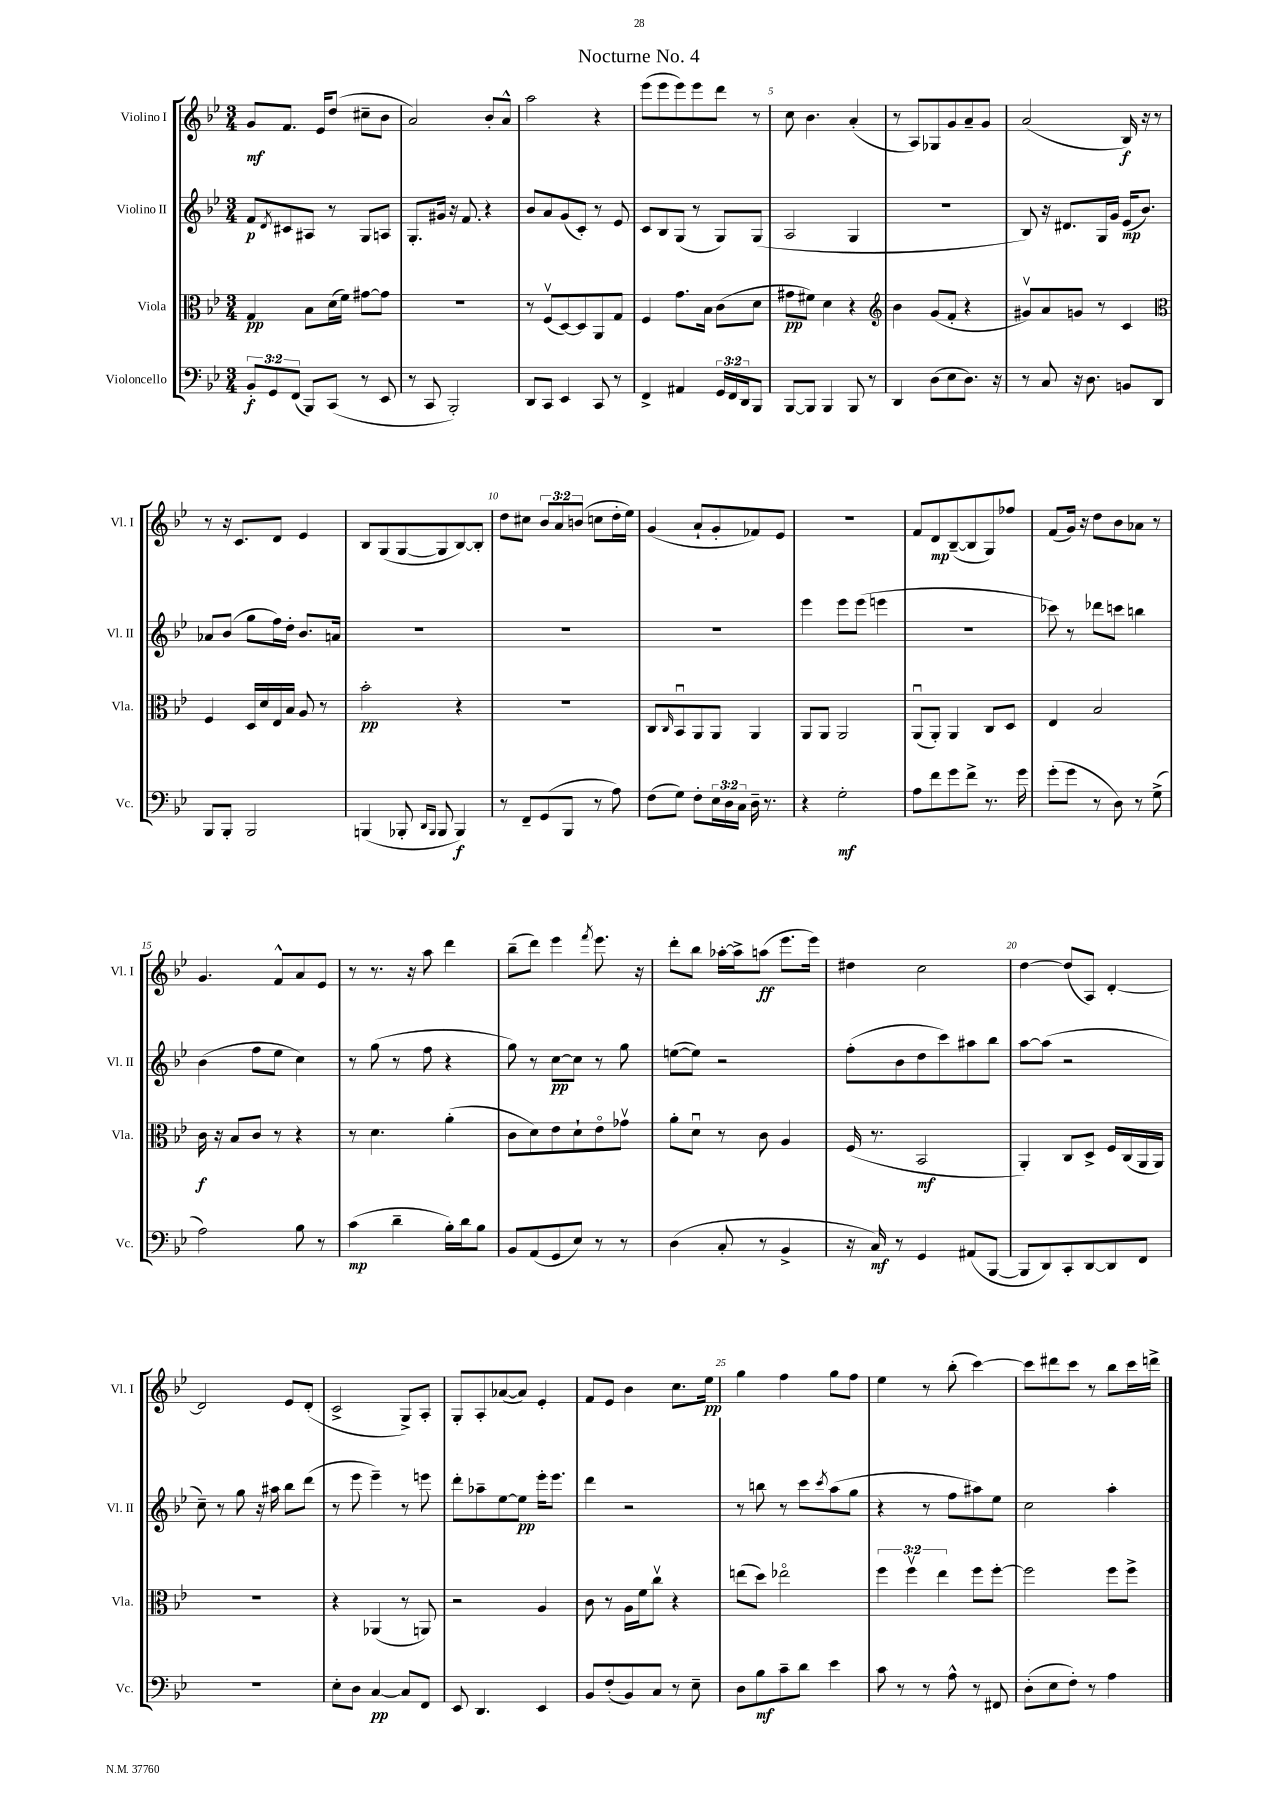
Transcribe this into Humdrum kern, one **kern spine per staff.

**kern	**kern	**kern	**kern
*staff4	*staff3	*staff2	*staff1
*clefF4	*clefC3	*clefG2	*clefG2
*k[b-e-]	*k[b-e-]	*k[b-e-]	*k[b-e-]
*M3/4	*M3/4	*M3/4	*M3/4
12BB-'/L	4G/	8f/L	8g/L
12GG/	.	.	.
.	.	8qd/	.
.	.	8c#/	8.f/J
(12FF/J	.	.	.
8BBB-/L)	8B-\L	8A#/J	.
.	.	.	16e-/LK
(8CC/J	(16d\L	8r	(8dd/J
.	16f\JJ)	.	.
8r	[8g#\L	8G/L	8cc#~\L
8EE-/	8g#\]J	8A/J	8b-\J
=	=	=	=
8r	2.r	8.G'/L	2a/)
8CC/	.	.	.
.	.	16g#/Jk	.
2BBB-'/)	.	16r	.
.	.	8.f/	.
.	.	4r	8b-'/L
.	.	.	8a^^/J
=	=	=	=
8DD/L	8r	8b-/L	2aa\
8CC/J	(8Fv/L	8a/	.
4EE-/	[8D/)	(8g/	.
.	8D/]	8c'/J)	.
8CC/	8AA/	8r	4r
8r	8G/J	8e-/	.
=	=	=	=
4FF^/	4F/	8c/L	(8eee-\L
.	.	8B-/	8eee-\
4AA#/	8.g\L	(8G/J	8eee-\)
.	.	8r	8eee-\
.	16B-\Jk	.	.
24GG/LL	(8c\L	8G/L)	8ddd\J
24FF/	.	.	.
24DD/J	.	.	.
8BBB-/J	8d\J	(8G/J	8r
=	=	=	=
[8BBB-/L	8g#\L	2A/	8cc\
8BBB-/]J	8f#\J)	.	4.b-\
4BBB-/	4d\	.	.
8BBB-/	4r	4G/	(4a'/
8r	.	.	.
=	=	=	=
*	*clefG2	*	*
4DD/	4b-\	2.r	8r
.	.	.	8A/L)
(8D\L	(8g/L	.	8G-/
8E-\	8f'/J	.	8g/
8.D\J)	4r	.	8a~/
.	.	.	8g/J
16r	.	.	.
=	=	=	=
8r	8g#v/L)	8B-/)	(2a/
8C/	8a/	16r	.
.	.	8.d#/L	.
16r	8g/J	.	.
8.D\	.	.	.
.	8r	16G/L	.
.	.	16g/JJ	.
8BB/L	4c/	(16e-/LK	16B-/)
.	.	8.b-/J)	16r
8DD/J	.	.	8r
=	=	=	=
*	*clefC3	*	*
8BBB-/L	4F/	8a-/L	8r
8BBB-'/J	.	(8b-/J	16r
.	.	.	8.c/L
2BBB-/	16D/LL	8gg\L	.
.	16d/	.	.
.	16E-/	16ff\L)	8d/J
.	16B-/JJ	16dd'\JJ	.
.	8A/	8.b-/L	4e-/
.	8r	.	.
.	.	16a/Jk	.
=	=	=	=
(4BBB/	2b-'\	2.r	8B-/L
.	.	.	(8G/
8BBB-'/	.	.	[8G/
16qqDD/LL	.	.	.
16qqBBB-/JJ	.	.	.
8BBB-/	.	.	8G/]
4BBB-/)	4r	.	[8B-/)
.	.	.	8B-'/]J
=	=	=	=
8r	2.r	2.r	8dd\L
8FF~/L	.	.	8cc#\J
(8GG/	.	.	12b-/L
.	.	.	12a/
8BBB-/J	.	.	.
.	.	.	(12b/J
8r	.	.	8cc\L
8A\)	.	.	16dd'\L
.	.	.	16ee-\JJ)
=	=	=	=
(8F\L	8C/L	2.r	(4g/
.	16qqC/	.	.
8G\J)	8BB-u/	.	.
8F'\L	8AA/	.	8a`/L
24E-\L	8AA/J	.	8g'/
24D\	.	.	.
24C\JJ	.	.	.
16D~\	4AA/	.	8f-/)
8.r	.	.	.
.	.	.	8e-/J
=	=	=	=
4r	8AA/L	4eee-\	2.r
.	8AA/J	.	.
2G'\	2AA/	8eee-\L	.
.	.	(8eee-\J	.
.	.	4eee\	.
=	=	=	=
8A\L	(8AAu/L	2.r	8f/L
8f\	8AA'/J)	.	8d/
8g\	4AA/	.	([8B-~/
8f^\J	.	.	8B-/]
8.r	8C/L	.	8G/)
.	8D/J	.	8ff-/J
16g\	.	.	.
=	=	=	=
(8g'\L	4E-/	8ccc-\)	(8f/L
8g\J	.	8r	16g/Jk)
.	.	.	16r
8r	2B-/	8ddd-\L	8dd\L
8D\)	.	8ccc\J	8b-\
8r	.	4bb\	8a-\J
(8G^\	.	.	8r
=	=	=	=
2A\)	16c\	(4b-\	4.g/
.	16r	.	.
.	8B-/L	.	.
.	8c/J	8ff\L	.
.	8r	8ee-\J	8f^^/L
8B-\	4r	4cc\)	8a/
8r	.	.	8e-/J
=	=	=	=
(4c\	8r	8r	8r
.	4.d\	(8gg\	8.r
4d~\	.	8r	.
.	.	.	16r
.	.	8ff\	8aa\
16B-'\LL)	(4a'\	4r	4ddd\
16d\J	.	.	.
8B-\J	.	.	.
=	=	=	=
8BB-/L	8c\L	8gg\)	(8bb-~\L
(8AA/	8d\)	8r	8ddd\J)
8GG/	8e-\	[8cc\L	4eee-\
8E-/J)	8d`\	8cc\]J	.
.	.	.	8qfff/
8r	8e-o\	8r	8.eee-\
8r	8g-v\J	8gg\	.
.	.	.	16r
=	=	=	=
(4D\	8a'\L	([8ee\L	8ddd'\L
.	8du\J	8ee\]J)	8bb-\J
8C'/	8r	2r	[16aa-'\LL
.	.	.	16aa-^\]J
8r	8c\	.	(8aa\J
4BB-^/	4A/	.	8.eee-\L
.	.	.	16eee-\Jk)
=	=	=	=
16r	(16F/	(8ff'\L	4dd#\
16C/)	8.r	.	.
8r	.	8b-\	.
4GG/	2BB-/	8dd\	2cc\
.	.	8ccc\)	.
(8AA#/L	.	8aa#\	.
[8BBB-/J	.	8bb-\J	.
=	=	=	=
8BBB-/]L	4AA'/)	[8aa\L	[4dd\
8DD/)	.	(8aa\]J	.
8CC'/	8C/L	2r	(8dd/]L
[8DD/	8D^/J	.	8A/J)
8DD/]	16F/LL	.	[4d'/
.	(16C/	.	.
8FF/J	16AA/	.	.
.	16AA/JJ)	.	.
=	=	=	=
2.r	2.r	8cc~\)	2d/]
.	.	8r	.
.	.	8gg\	.
.	.	16r	.
.	.	16aa#\	.
.	.	8bb-\L	8e-/L
.	.	(8ddd\J	(8d'/J
=	=	=	=
8E-'\L	4r	8r	2c^/
8D\J	.	8eee-\	.
[4C/	(4AA-/	4eee-~\)	.
8C/]L	8r	8r	8G^/L)
8FF/J	8AA/)	8eee\	8A'/J
=	=	=	=
8EE-/	2r	8ddd'\L	8G'/L
4.DD/	.	8aa-~\	8A'/
.	.	[8ee-\	([8a-/
.	.	8ee-\]J	8a-/]J)
4EE-/	4A/	16eee-'\LK	4e-'/
.	.	8.eee-\J	.
=	=	=	=
8BB-/L	8c\	4ddd\	8f/L
(8F'/	8r	.	8e-/J
8BB-/)	16A\LL	2r	4b-\
.	16f\J	.	.
8C/J	8ccv\J	.	.
8r	4r	.	8.cc\L
8E-~\	.	.	.
.	.	.	16ee-\Jk
=	=	=	=
8D\L	(8ee\L	8r	4gg\
8B-\	8dd\J)	8bb\	.
8c~\	2ee-o\	8r	4ff\
8d\J	.	8ccc\L	.
.	.	8qccc/	.
4e-\	.	(8aa\	8gg\L
.	.	8gg\J	8ff\J
=	=	=	=
8c\	6ff\	4r	4ee-\
8r	.	.	.
.	6ffv\	.	.
8r	.	8r	8r
.	6ee-\	.	.
8A^^\	.	8ff\L	(8bb-'\
8r	8ff\L	8aa#\)	[4ccc\)
8FF#/	[8ff'\J	8ee-\J	.
=	=	=	=
(8D'\L	2ff\]	2cc\	8ccc\]L
8E-\	.	.	8ddd#\
8F'\J)	.	.	8ccc\J
8r	.	.	8r
4A\	8ff\L	4aa'\	8bb-\L
.	8ff^\J	.	16ccc\L
.	.	.	16ddd^\JJ
==	==	==	==
*-	*-	*-	*-
